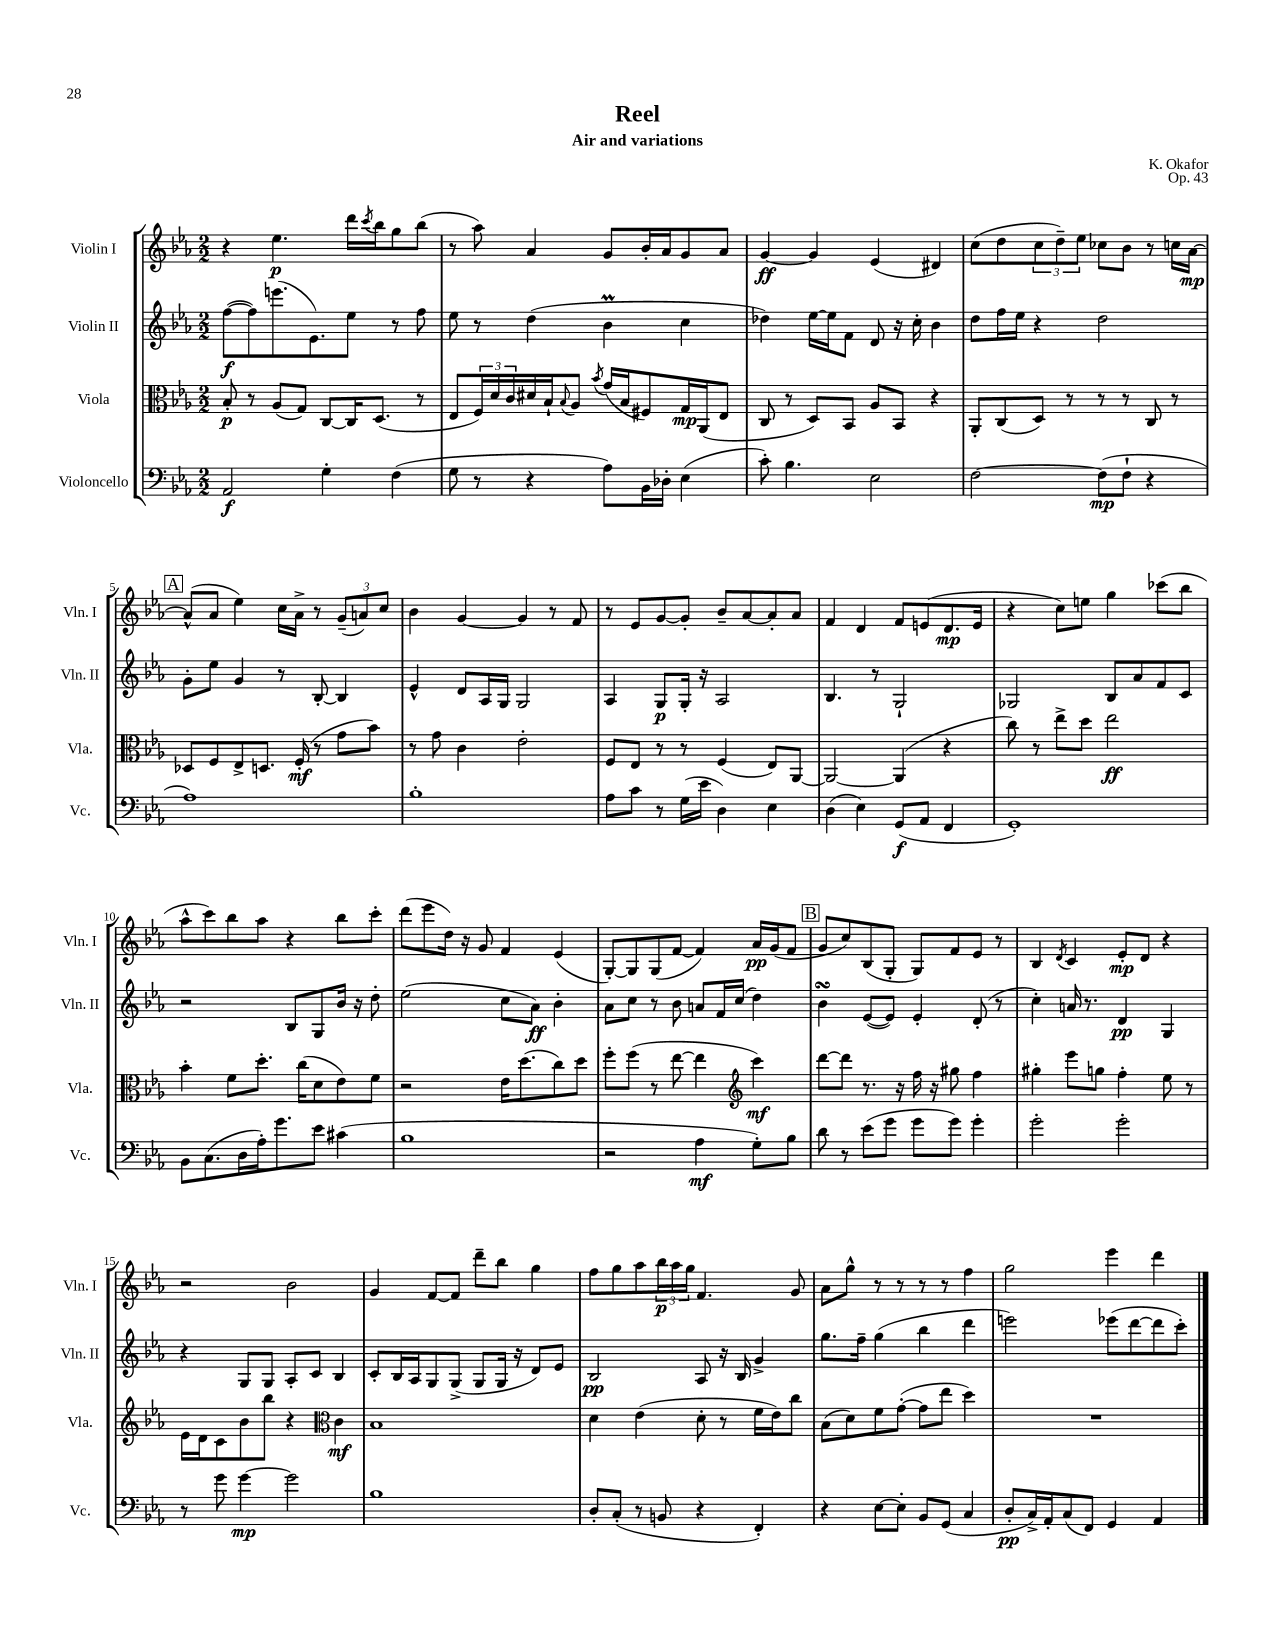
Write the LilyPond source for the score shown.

\header { title = "Reel" composer = "K. Okafor" subtitle = "Air and variations" opus = "Op. 43" }
<<
\new StaffGroup <<
\new Staff = "s0" \with { instrumentName = "Violin I" shortInstrumentName = "Vln. I" } {
    \clef treble \key ees \major \numericTimeSignature \time 2/2
    r4 ees''4.\p d'''16 \acciaccatura { c'''8 } bes''16 g''8 bes''8( |
    r8 aes''8) aes'4 g'8 bes'16-. aes'16 g'8 aes'8 |
    g'4~\ff g'4 ees'4( dis'4) |
    c''8( d''8 \tuplet 3/2 { c''8 d''8--) ees''8 } ces''8 bes'8 r8 c''16 aes'16~\mp |
    \mark \markup { \box "A" } aes'8-^( aes'8 ees''4) c''16 aes'16-> r8 \tuplet 3/2 { g'8--( a'8) c''8 } |
    bes'4 g'4~ g'4 r8 f'8 |
    r8 ees'8 g'8~ g'8-. bes'8-- aes'8~ aes'8-. aes'8 |
    f'4 d'4 f'8 e'8( d'8.\mp e'16 |
    r4 c''8) e''8 g''4 ces'''8( bes''8 |
    aes''8-^ c'''8) bes''8 aes''8 r4 bes''8 c'''8-. |
    d'''8( ees'''8 d''16) r16 g'8 f'4 ees'4( |
    g8~-.) g8 g8( f'8~ f'4) aes'16\pp g'16( f'8 |
    \mark \markup { \box "B" } g'8 c''8) bes8( g8-. g8) f'8 ees'8 r8 |
    bes4 \acciaccatura { d'8 } c'4 ees'8-.\mp d'8 r4 |
    r2 bes'2 |
    g'4 f'8~ f'8 d'''8-- bes''8 g''4 |
    f''8 g''8 aes''8 \tuplet 3/2 { bes''16\p aes''16 g''16 } f'4. g'8 |
    aes'8 g''8-^ r8 r8 r8 r8 f''4 |
    g''2 ees'''4 d'''4 \bar "|." |
}
\new Staff = "s1" \with { instrumentName = "Violin II" shortInstrumentName = "Vln. II" } {
    \clef treble \key ees \major \numericTimeSignature \time 2/2
    f''8~\f( f''8) e'''8.( ees'8.) ees''8 r8 f''8 |
    ees''8 r8 d''4( bes'4\prall c''4 |
    des''4) ees''16~ ees''16 f'8 d'8 r16 c''16-. bes'4 |
    d''8 f''16 ees''16 r4 d''2 |
    \mark \markup { \box "A" } g'8-. ees''8 g'4 r8 bes8~-. bes4 |
    ees'4-^ d'8 aes16 g16 g2 |
    aes4 g8\p g16-. r16 aes2 |
    bes4. r8 g2-! |
    ges2 bes8 aes'8 f'8 c'8 |
    r2 bes8 g8 bes'16 r16 d''8-. |
    ees''2( c''8 aes'8\ff) bes'4-. |
    aes'8 c''8 r8 bes'8 a'8 f'16 c''16( d''4) |
    \mark \markup { \box "B" } bes'4\turn ees'8~( ees'8) ees'4-. d'8-.( r8 |
    c''4-.) a'16 r8. d'4\pp g4 |
    r4 g8 g8 aes8-. c'8 bes4 |
    c'8-. bes16 aes16 g8 g8->( g8 g16 r16 d'8) ees'8 |
    bes2\pp aes8 r16 bes16 g'4-> |
    g''8. f''16-- g''4( bes''4 d'''4 |
    e'''2) ees'''8( d'''8~ d'''8 c'''8-.) \bar "|." |
}
\new Staff = "s2" \with { instrumentName = "Viola" shortInstrumentName = "Vla." } {
    \clef alto \key ees \major \numericTimeSignature \time 2/2
    bes8-.\p r8 aes8( g8) c8~ c16 d8.( r8 |
    ees8 \tuplet 3/2 { f16) d'16 c'16 } dis'16 bes16-! \appoggiatura { bes8 } aes8 \acciaccatura { bes'8 } g'16( bes16 fis8) g16\mp aes,16( ees8 |
    c8 r8 d8) bes,8 aes8 bes,8 r4 |
    aes,8-. c8( d8) r8 r8 r8 c8 r8 |
    \mark \markup { \box "A" } des8 f8 ees8-> d8. f16-.\mf( r8 g'8 bes'8) |
    r8 g'8 c'4 ees'2-. |
    f8 ees8 r8 r8 f4( ees8) aes,8~ |
    aes,2~ aes,4( r4 |
    c''8) r8 ees''8-> d''8 ees''2\ff |
    bes'4-. f'8 d''8.-. c''16( d'8 ees'8) f'8 |
    r2 ees'16 d''8.( c''8) d''8 |
    f''8-. f''8( r8 ees''8~ ees''4 \clef treble c'''4\mf) |
    \mark \markup { \box "B" } d'''8~ d'''8 r8. r16 f''16 r16 gis''8 f''4 |
    gis''4-. ees'''8 g''8 f''4-. ees''8 r8 |
    ees'16 d'16 c'8 bes'8 bes''8 r4 \clef alto c'4\mf |
    bes1 |
    d'4 ees'4( d'8-. r8 f'16 ees'16) c''8 |
    bes8( d'8) f'8 g'8~-.( g'8 ees''8 d''4) |
    R1 \bar "|." |
}
\new Staff = "s3" \with { instrumentName = "Violoncello" shortInstrumentName = "Vc." } {
    \clef bass \key ees \major \numericTimeSignature \time 2/2
    aes,2\f g4-. f4( |
    g8 r8 r4 aes8) bes,16 des16-. ees4( |
    c'8-.) bes4. ees2 |
    f2~ f8\mp( f8-! r4 |
    \mark \markup { \box "A" } aes1) |
    bes1-. |
    aes8 c'8 r8 g16( ees'16 d4) ees4 |
    d4( ees4) g,8\f( aes,8 f,4 |
    g,1-.) |
    bes,8 c8.( d16 aes16-.) g'8. ees'8 cis'4( |
    bes1 |
    r2 aes4\mf g8-.) bes8 |
    \mark \markup { \box "B" } d'8 r8 ees'8( g'8 g'8 g'8) g'4-. |
    g'2-. g'2-. |
    r8 g'8 g'4~\mp g'2 |
    bes1 |
    d8-. c8-.( r8 b,8 r4 f,4-.) |
    r4 ees8~ ees8-. bes,8 g,8( c4 |
    d8-.\pp c16->) aes,16-. c8( f,8) g,4 aes,4 \bar "|." |
}
>>
>>
